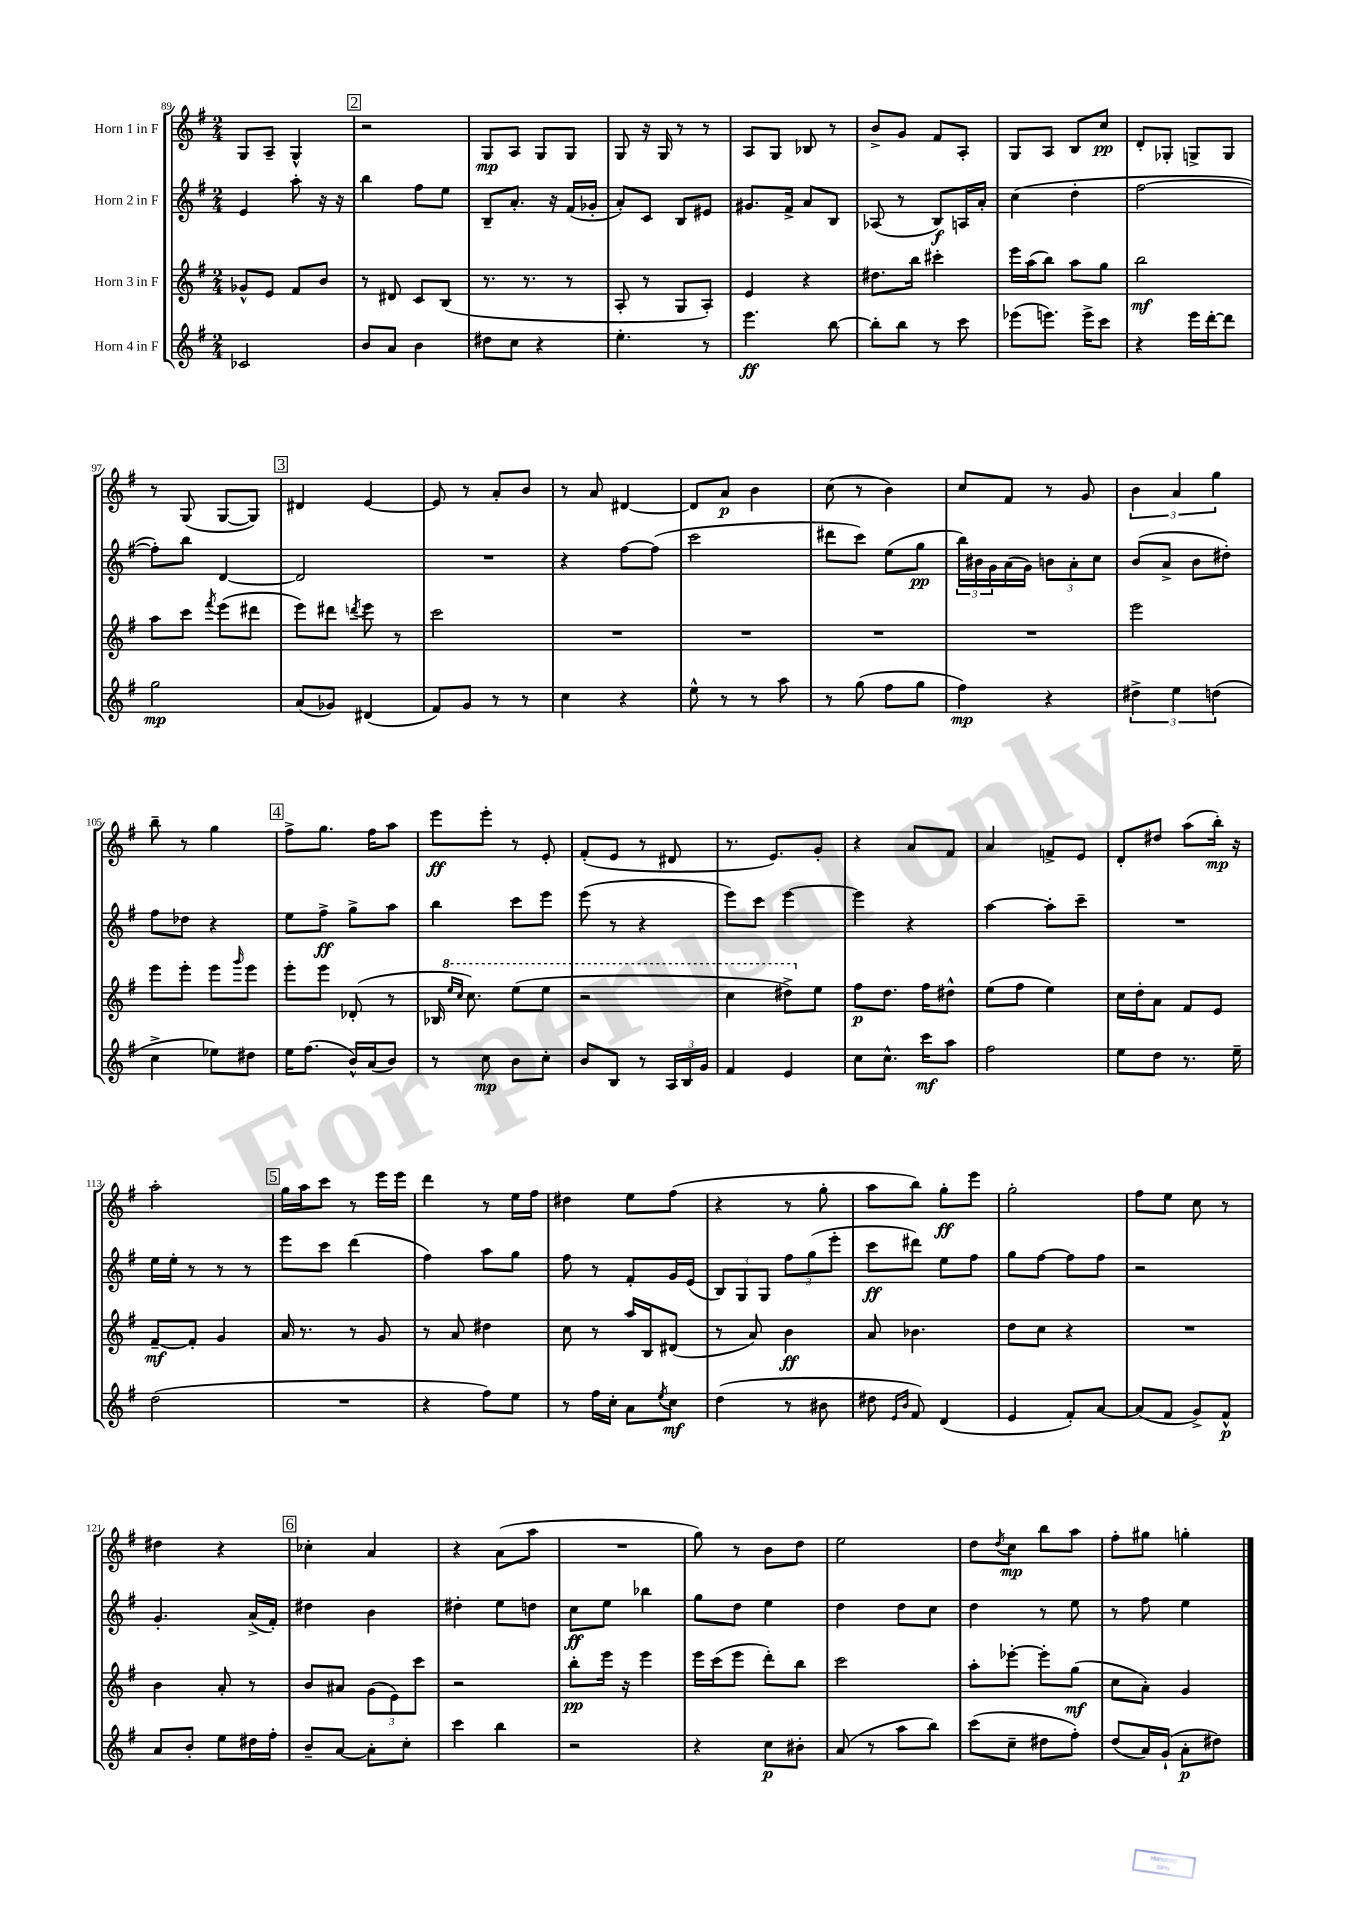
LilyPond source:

<<
\new StaffGroup <<
\new Staff = "s0" \with { instrumentName = "Horn 1 in F" } {
    \clef treble \key g \major \numericTimeSignature \time 2/4
    g8 a8-- g4-^ |
    \mark \markup { \box "2" } r2 |
    g8\mp a8 g8 g8 |
    g8 r16 g16 r8 r8 |
    a8 g8 bes8 r8 |
    b'8-> g'8 fis'8 a8-. |
    g8 a8 b8 c''8\pp |
    d'8-. ges8-. g8-> g8 |
    r8 g8( g8~ g8) |
    \mark \markup { \box "3" } dis'4 e'4~ |
    e'8 r8 a'8-. b'8 |
    r8 a'8 dis'4~ |
    dis'8 a'8\p b'4 |
    c''8( r8 b'4) |
    c''8 fis'8 r8 g'8 |
    \tuplet 3/2 { b'4 a'4 g''4 } |
    b''8-- r8 g''4 |
    \mark \markup { \box "4" } fis''8-> g''8. fis''16 a''8 |
    e'''8\ff e'''8-. r8 e'8-. |
    fis'8-.( e'8 r8 dis'8 |
    r8. e'8.) g'8-. |
    r4 a'8 fis'8 |
    a'4 f'8-> e'8 |
    d'8-. dis''8 a''8( b''16-.\mp) r16 |
    a''2-. |
    \mark \markup { \box "5" } g''16 a''16 c'''8 r8 e'''16 e'''16 |
    d'''4 r8 e''16 fis''16 |
    dis''4 e''8 fis''8( |
    r4 r8 g''8-. |
    a''8 b''8) g''8-.\ff e'''8 |
    g''2-. |
    fis''8 e''8 c''8 r8 |
    dis''4 r4 |
    \mark \markup { \box "6" } ces''4-. a'4 |
    r4 a'8( a''8 |
    R2 |
    g''8) r8 b'8 d''8 |
    e''2 |
    d''8 \acciaccatura { d''8 } c''8\mp b''8 a''8 |
    fis''8-. gis''8 g''4-. \bar "|." |
}
\new Staff = "s1" \with { instrumentName = "Horn 2 in F" } {
    \clef treble \key g \major \numericTimeSignature \time 2/4
    e'4 a''8-. r16 r16 |
    \mark \markup { \box "2" } b''4 fis''8 e''8 |
    b8-- a'8.-. r16 fis'16( ges'16-. |
    a'8-.) c'8 b8 eis'8 |
    gis'8. fis'16-> a'8 b8 |
    aes8( r8 b8\f) a16 a'16-. |
    c''4( d''4-. |
    fis''2~ |
    fis''8-.) b''8 d'4~ |
    \mark \markup { \box "3" } d'2 |
    R2 |
    r4 fis''8~ fis''8( |
    c'''2 |
    dis'''8 c'''8) e''8( g''8\pp |
    \tuplet 3/2 { b''16) bis'16 g'16 } a'16( g'16) \tuplet 3/2 { b'8 a'8-. c''8 } |
    b'8( a'8-> b'8 dis''8-.) |
    fis''8 des''8 r4 |
    \mark \markup { \box "4" } e''8 fis''8->\ff g''8-> a''8 |
    b''4 c'''8 e'''8 |
    e'''8( r8 r4 |
    e'''8) c'''8 e'''4~ |
    e'''4 r4 |
    a''4~ a''8-. c'''8-- |
    R2 |
    e''16 e''16-. r8 r8 r8 |
    \mark \markup { \box "5" } e'''8 c'''8 d'''4( |
    fis''4) a''8 g''8 |
    fis''8 r8 fis'8-. g'16 e'16( |
    \tuplet 3/2 { b8) g8 g8 } \tuplet 3/2 { fis''8 g''8( e'''8-. } |
    c'''8\ff dis'''8) e''8 fis''8 |
    g''8 fis''8~ fis''8 fis''8 |
    r2 |
    g'4.-. a'16->( fis'16-.) |
    \mark \markup { \box "6" } dis''4 b'4 |
    dis''4-. e''8 d''8 |
    c''8\ff e''8 bes''4 |
    g''8 d''8 e''4 |
    d''4 d''8 c''8 |
    d''4 r8 e''8 |
    r8 fis''8 e''4 \bar "|." |
}
\new Staff = "s2" \with { instrumentName = "Horn 3 in F" } {
    \clef treble \key g \major \numericTimeSignature \time 2/4
    ges'8-^ e'8 fis'8 b'8 |
    \mark \markup { \box "2" } r8 dis'8 c'8 b8( |
    r8. r8. r8 |
    a8-. r8 g8 a8-.) |
    e'4 r4 |
    dis''8. b''16 cis'''4-. |
    e'''16 a''16( b''8) a''8 g''8 |
    b''2\mf |
    a''8 c'''8 \acciaccatura { fis'''8 } e'''8( dis'''8 |
    \mark \markup { \box "3" } e'''8) dis'''8 \acciaccatura { d'''8 } e'''8 r8 |
    c'''2 |
    R2 |
    R2 |
    R2 |
    R2 |
    e'''2 |
    e'''8 e'''8-. e'''8 \grace { g'''16 } e'''8 |
    \mark \markup { \box "4" } e'''8-. e'''8 des'8-.( r8 |
    bes16 \ottava #1 \grace { e'''16 c'''16 } c'''8.) e'''8( e'''8 |
    r2 |
    c'''4 dis'''8->) \ottava #0 e''8 |
    fis''8\p d''8. fis''16 dis''8-^ |
    e''8( fis''8 e''4) |
    c''16 d''16-. a'8 fis'8 e'8 |
    fis'8~--\mf fis'8-. g'4 |
    \mark \markup { \box "5" } a'16 r8. r8 g'8 |
    r8 a'8 dis''4 |
    c''8 r8 a''16 b16 dis'8( |
    r8 a'8) b'4\ff |
    a'8 bes'4. |
    d''8 c''8 r4 |
    R2 |
    b'4 a'8-. r8 |
    \mark \markup { \box "6" } b'8 ais'8 \tuplet 3/2 { g'8( e'8) c'''8 } |
    r2 |
    b''8-.\pp e'''16 r16 e'''4 |
    e'''16 c'''16( e'''8 d'''8-.) b''8 |
    c'''2 |
    a''8-. ees'''8~-. ees'''8-. g''8\mf( |
    c''8 a'8-.) g'4 \bar "|." |
}
\new Staff = "s3" \with { instrumentName = "Horn 4 in F" } {
    \clef treble \key g \major \numericTimeSignature \time 2/4
    ces'2 |
    \mark \markup { \box "2" } b'8 a'8 b'4 |
    dis''8 c''8 r4 |
    e''4.-. r8 |
    e'''4.\ff b''8~ |
    b''8-. b''8 r8 c'''8 |
    ees'''8( e'''8.) e'''16-> c'''8 |
    r4 e'''16 d'''16~-. d'''8 |
    g''2\mp |
    \mark \markup { \box "3" } a'8( ges'8) dis'4( |
    fis'8) g'8 r8 r8 |
    c''4 r4 |
    e''8-^ r8 r8 a''8 |
    r8 g''8( fis''8 g''8 |
    fis''4\mp) r4 |
    \tuplet 3/2 { dis''4-> e''4 d''4( } |
    c''4-> ees''8) dis''8 |
    \mark \markup { \box "4" } e''16 fis''8.( b'16-^) a'16( b'8) |
    r8 c''8\mp b'8 c''8-. |
    b'8 b8 r8 \tuplet 3/2 { a16 b16 g'16 } |
    fis'4 e'4 |
    c''8 c''8.-^ c'''16\mf a''8 |
    fis''2 |
    e''8 d''8 r8. e''16-- |
    d''2( |
    \mark \markup { \box "5" } R2 |
    r4 fis''8) e''8 |
    r8 fis''16 c''16-. a'8 \acciaccatura { e''8 } c''8\mf |
    d''4( r8 bis'8 |
    dis''8 \grace { e'16 b'16 } fis'8) d'4( |
    e'4 fis'8-.) a'8~ |
    a'8( fis'8 g'8->) fis'8-^\p |
    a'8 b'8-. e''8 dis''16 fis''16-. |
    \mark \markup { \box "6" } b'8-- a'8~ a'8-. c''8-. |
    c'''4 b''4 |
    r2 |
    r4 c''8\p bis'8-. |
    a'8( r8 a''8 b''8) |
    c'''8( c''8-- dis''8 fis''8-.) |
    d''8( a'16) g'16-!( a'8-.\p dis''8) \bar "|." |
}
>>
>>
\layout { \context { \Score currentBarNumber = #89 } }
